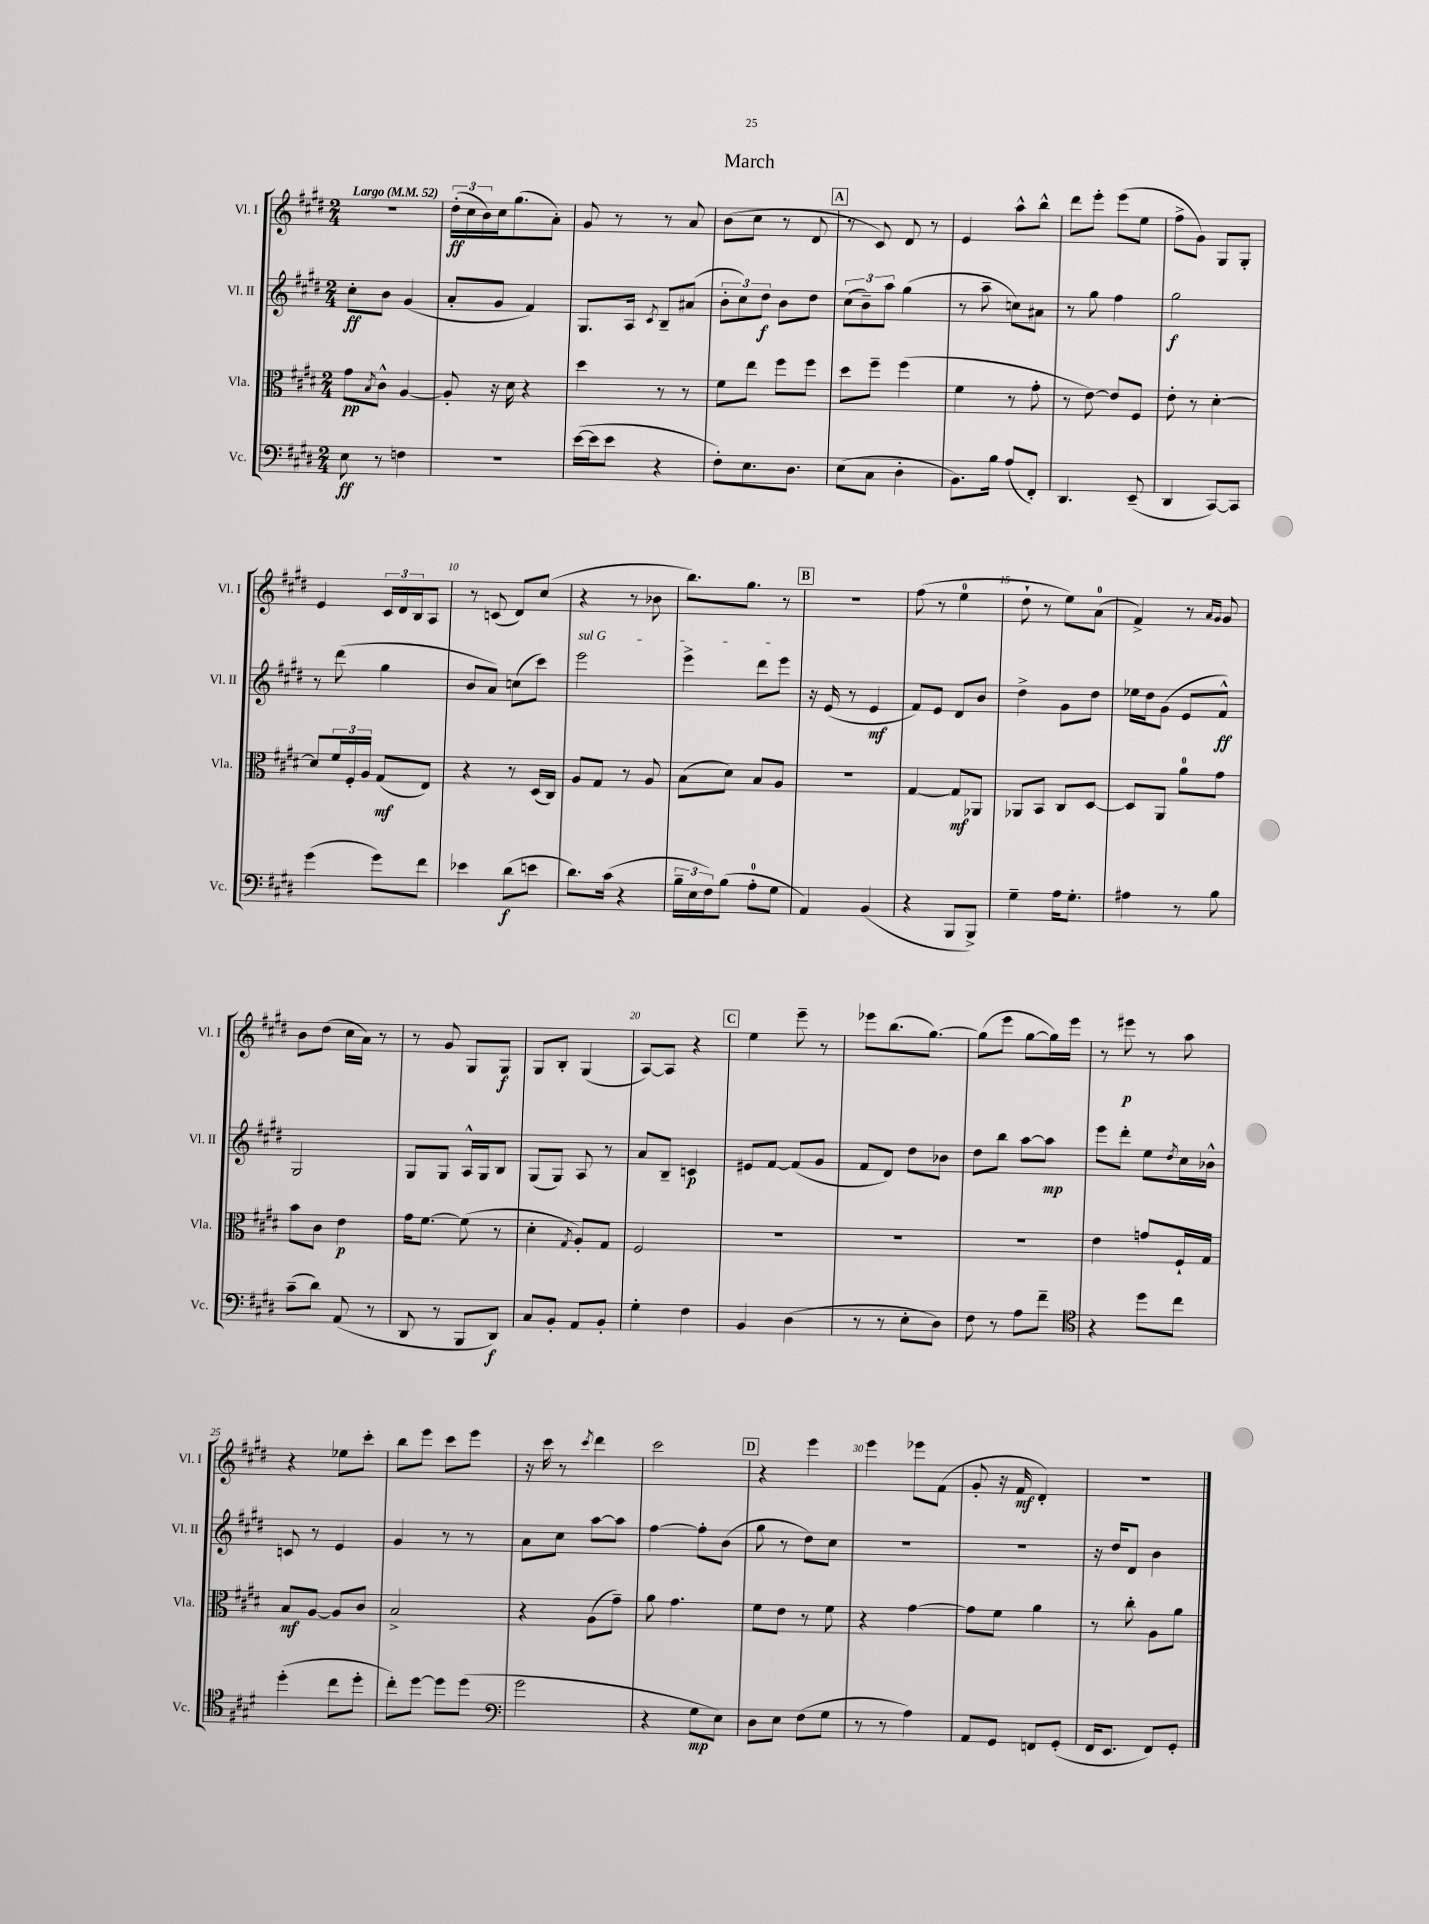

**kern	**dynam	**kern	**dynam	**kern	**dynam	**kern	**dynam
*part4	*part4	*part3	*part3	*part2	*part2	*part1	*part1
*staff4	*staff4	*staff3	*staff3	*staff2	*staff2	*staff1	*staff1
*I"Vc.	*	*I"Vla.	*	*I"Vl. II	*	*I"Vl. I	*
*I'Vc.	*	*I'Vla.	*	*I'Vl. II	*	*I'Vl. I	*
*clefF4	*	*clefC3	*	*clefG2	*	*clefG2	*
*k[f#c#g#d#]	*	*k[f#c#g#d#]	*	*k[f#c#g#d#]	*	*k[f#c#g#d#]	*
*M2/4	*	*M2/4	*	*M2/4	*	*M2/4	*
*MM52	*	*MM52	*	*MM52	*	*MM52	*
=1	=1	=1	=1	=1	=1	=1	=1
!	!	!	!	!	!	!LO:TX:a:B:t=Largo	!
8E\	ff	8g#\L	pp	8cc#'\L	ff	2r	.
.	.	8qB/	.	.	.	.	.
8r	.	8c#^^\J	.	8b\J	.	.	.
4Fn\	.	[4A/	.	(4g#/	.	.	.
=2	=2	=2	=2	=2	=2	=2	=2
2r	.	8A'/]	.	8a'/L	.	(24dd#'\LL	ff
.	.	.	.	.	.	24cc#\	.
.	.	.	.	.	.	24b\)	.
.	.	16r	.	8g#/J	.	16cc#\J	.
.	.	16d#\	.	.	.	(8.gg#\	.
.	.	4r	.	4f#/)	.	.	.
.	.	.	.	.	.	8a'\J)	.
=3	=3	=3	=3	=3	=3	=3	=3
([16e\LL	.	4dd#\	.	8.G#/L	.	8g#/	.
16e\J]	.	.	.	.	.	.	.
8e\J	.	.	.	.	.	8r	.
.	.	.	.	16A/Jk	.	.	.
.	.	.	.	8qc#/	.	.	.
4r	.	8r	.	8B~/L	.	8r	.
.	.	8r	.	(8a#X/J	.	8a/	.
=4	=4	=4	=4	=4	=4	=4	=4
8F#'\L)	.	8f#\L	.	12b'\L	.	(8b\L	.
.	.	.	.	12cc#\)	.	.	.
8.E\	.	8ee\J	.	.	.	8cc#\J	.
.	.	.	.	12dd#\J	f	.	.
.	.	8ff#\L	.	8b\L	.	8r	.
8.D#\J	.	.	.	.	.	.	.
.	.	8ff#\J	.	8dd#\J	.	8d#/	.
!!LO:REH:place=s1:t=A
=5	=5	=5	=5	=5	=5	=5	=5
(8E\L	.	8dd#\L	.	(12cc#\L	.	8r	.
.	.	.	.	12b~\)	.	.	.
8C#\J	.	8ff#~\J	.	.	.	8c#/)	.
.	.	.	.	12aa\J	.	.	.
4D#'\	.	(4ff#\	.	(4gg#\	.	8d#/	.
.	.	.	.	.	.	8r	.
=6	=6	=6	=6	=6	=6	=6	=6
8.BB\L)	.	4f#\	.	8r	.	4e/	.
.	.	.	.	8aa~\	.	.	.
16B\Jk	.	.	.	.	.	.	.
(8A/L	.	8r	.	8ccn\L)	.	8aa^^\L	.
8FF#'/J)	.	8g#'\	.	8a#X\J	.	8bb^^\J	.
=7	=7	=7	=7	=7	=7	=7	=7
4.DD#/	.	8r	.	8r	.	8ddd#\L	.
.	.	[8e\)	.	8gg#\	.	8eee'\J	.
.	.	8e/L]	.	4ff#\	.	(8eee\L	.
(8EE~/	.	8F#/J	.	.	.	8ee\J	.
=8	=8	=8	=8	=8	=8	=8	=8
4DD#/	.	8e'\	.	2gg#\	f	8ff#^\L	.
.	.	8r	.	.	.	8g#\J)	.
[8CC#/L)	.	[4d#'\	.	.	.	8G#/L	.
8CC#/J]	.	.	.	.	.	8G#'/J	.
!!LO:LB:g=z
=9	=9	=9	=9	=9	=9	=9	=9
(4g#\	.	8d#/L]	.	8r	.	4e/	.
.	.	24f#/L	.	(8ddd#\	.	.	.
.	.	24F#'/	.	.	.	.	.
.	.	24A/JJ	.	.	.	.	.
8g#\L)	.	(8G#/L	mf	4gg#\	.	24c#/LL	.
.	.	.	.	.	.	24d#/	.
.	.	.	.	.	.	24B/J	.
8f#\J	.	8E/J)	.	.	.	8A/J	.
=10	=10	=10	=10	=10	=10	=10	=10
4e-X\	.	4r	.	8b/L	.	8r	.
.	.	.	.	8a/J)	.	(8cn/	.
(8d#\L	f	8r	.	(8ccn\L	.	8d#/L)	.
8en\J	.	(16D#/LL	.	8ccc#\J)	.	(8cc#/J	.
.	.	16C#/JJ)	.	.	.	.	.
=11	=11	=11	=11	=11	=11	=11	=11
!	!	!	!	!LO:TX:a:i:t=sul G	!	!	!
8.d#\L)	.	8A/L	.	2eee\	.	4r	.
.	.	8G#/J	.	.	.	.	.
(16c#\Jk	.	.	.	.	.	.	.
4r	.	8r	.	.	.	8r	.
.	.	8A/	.	.	.	8b-X\	.
=12	=12	=12	=12	=12	=12	=12	=12
24B~\LL	.	(8B\L	.	4eee^\	.	8.bb\L)	.
24E\	.	.	.	.	.	.	.
24F#\J)	.	.	.	.	.	.	.
(8B\J	.	8d#\J)	.	.	.	.	.
.	.	.	.	.	.	8.gg#\J	.
8A'\L	.	8B/L	.	8ddd#\L	.	.	.
8G#\J	.	8A/J	.	8eee\J	.	8r	.
!!LO:REH:place=s1:t=B
=13	=13	=13	=13	=13	=13	=13	=13
4AA/)	.	2r	.	16r	.	2r	.
.	.	.	.	(16e/	.	.	.
.	.	.	.	8r	.	.	.
(4BB/	.	.	.	4e/	mf	.	.
=14	=14	=14	=14	=14	=14	=14	=14
4r	.	[4G#/	.	8f#/L)	.	(8ff#\	.
.	.	.	.	8e/J	.	8r	.
8BBB/L	.	8G#/L]	mf	8d#/L	.	4ee\	.
8BBB^/J)	.	8AA-X/J	.	8b/J	.	.	.
=15	=15	=15	=15	=15	=15	=15	=15
4G#~\	.	8AA-X/L	.	4dd#^\	.	8dd#`\	.
.	.	8BB/J	.	.	.	8r	.
16A\KL	.	8C#/L	.	8g#\L	.	8ee\L)	.
8.G#'\J	.	.	.	.	.	.	.
.	.	[8D#/J	.	8dd#\J	.	(8a\J	.
=16	=16	=16	=16	=16	=16	=16	=16
4A#X\	.	8D#/L]	.	16ee-X\LL	.	4f#^/)	.
.	.	.	.	16dd#\J	.	.	.
.	.	8AA/J	.	(8g#\J	.	.	.
8r	.	8a\L	.	8e/L	.	8r	.
.	.	.	.	.	.	16qqa/LL	.
.	.	.	.	.	.	16qqg#/JJ	.
8B\	.	8g#\J	.	8f#^^/J)	ff	8g#/	.
!!LO:LB:g=z
=17	=17	=17	=17	=17	=17	=17	=17
(8c#~\L	.	8b\L	.	2G#/	.	8b\L	.
8d#\J)	.	8c#\J	.	.	.	(8dd#\J	.
(8AA/	.	4e\	p	.	.	16cc#\LL	.
.	.	.	.	.	.	16a\JJ)	.
8r	.	.	.	.	.	8r	.
=18	=18	=18	=18	=18	=18	=18	=18
8DD#/	.	16g#\KL	.	8G#/L	.	8r	.
.	.	[8.f#\J	.	.	.	.	.
8r	.	.	.	8G#/J	.	8g#/	.
8BBB/L	.	(8f#\]	.	16A^^/LL	.	8G#/L	.
.	.	.	.	16G#/J	.	.	.
8DD#/J)	f	8r	.	8B/J	.	8G#/J	f
=19	=19	=19	=19	=19	=19	=19	=19
8C#/L	.	4d#'\	.	(8G#/L	.	8G#/L	.
8BB'/J	.	.	.	8G#/J)	.	8B'/J	.
.	.	8qG#/	.	.	.	.	.
8AA/L	.	8A'/L)	.	8A/	.	(4G#/	.
8BB'/J	.	8G#/J	.	8r	.	.	.
=20	=20	=20	=20	=20	=20	=20	=20
4G#'\	.	2F#/	.	8a/L	.	[8A/L)	.
.	.	.	.	8B~/J	.	8A/J]	.
4F#\	.	.	.	4cn/	p	4r	.
!!LO:REH:place=s1:t=C
=21	=21	=21	=21	=21	=21	=21	=21
4BB/	.	2r	.	8e#X/L	.	4ee\	.
.	.	.	.	[8f#/J	.	.	.
(4D#\	.	.	.	(8f#/L]	.	8eee~\	.
.	.	.	.	8g#/J	.	8r	.
=22	=22	=22	=22	=22	=22	=22	=22
8r	.	2r	.	8f#/L	.	8eee-X\L	.
8r	.	.	.	8d#/J)	.	(8.bb\	.
8E'\L	.	.	.	8dd#\L	.	.	.
.	.	.	.	.	.	[8.gg#\J)	.
8D#\J)	.	.	.	8b-X\J	.	.	.
=23	=23	=23	=23	=23	=23	=23	=23
8F#\	.	2r	.	8dd#\L	.	(8gg#\L]	.
8r	.	.	.	8bb\J	.	8eee\J	.
8A\L	.	.	.	[8aa\L	.	[8gg#\L	.
8f#~\J	.	.	.	8aa\J]	mp	16gg#\L])	.
.	.	.	.	.	.	16eee\JJ	.
=24	=24	=24	=24	=24	=24	=24	=24
*clefC4	*	*	*	*	*	*	*
4r	.	4e\	.	8eee\L	.	8r	.
.	.	.	.	8ddd#'\J	.	8eee#X\	p
8dd#\L	.	8gn/L	.	8ee\L	.	8r	.
.	.	.	.	8qdd#/	.	.	.
8cc#\J	.	16F#`/L	.	16cc#\L	.	8aa\	.
.	.	16G#/JJ	.	16b-X^^\JJ	.	.	.
!!LO:LB:g=z
=25	=25	=25	=25	=25	=25	=25	=25
(4dd#'\	.	8B/L	mf	8cn/	.	4r	.
.	.	[8A/J	.	8r	.	.	.
8cc#\L	.	8A/L]	.	4e/	.	8ee-X\L	.
8dd#'\J	.	8c#/J	.	.	.	8ccc#'\J	.
=26	=26	=26	=26	=26	=26	=26	=26
8cc#'\L)	.	2B^/	.	4g#/	.	8bb\L	.
[8dd#\J	.	.	.	.	.	8eee\J	.
8dd#\L]	.	.	.	8r	.	8ccc#\L	.
(8dd#\J	.	.	.	8r	.	8eee\J	.
=27	=27	=27	=27	=27	=27	=27	=27
*clefF4	*	*	*	*	*	*	*
2g#\	.	4r	.	8a\L	.	16r	.
.	.	.	.	.	.	16ccc#\	.
.	.	.	.	8cc#\J	.	8r	.
.	.	.	.	.	.	8qccc#/	.
.	.	(8A\L	.	[8aa\L	.	4ddd#\	.
.	.	8g#~\J)	.	8aa\J]	.	.	.
=28	=28	=28	=28	=28	=28	=28	=28
4r	.	8a\	.	[4ff#\	.	2ccc#\	.
.	.	4.g#\	.	.	.	.	.
8G#\L	mp	.	.	8ff#'\L]	.	.	.
8E\J)	.	.	.	(8b\J	.	.	.
!!LO:REH:place=s1:t=D
=29	=29	=29	=29	=29	=29	=29	=29
8D#\L	.	8f#\L	.	8gg#\	.	4r	.
8E\J	.	8e\J	.	8r	.	.	.
(8F#\L	.	8r	.	8dd#\L)	.	4eee\	.
8G#\J	.	8f#\	.	8cc#\J	.	.	.
=30	=30	=30	=30	=30	=30	=30	=30
8r	.	4r	.	2r	.	4eee\	.
8r	.	.	.	.	.	.	.
4A\)	.	[4g#\	.	.	.	8eee-X\L	.
.	.	.	.	.	.	(8f#\J	.
=31	=31	=31	=31	=31	=31	=31	=31
8AA/L	.	8g#\L]	.	2r	.	8g#'/	.
8GG#/J	.	8f#\J	.	.	.	16r	.
.	.	.	.	.	.	16f#/	mf
8FFn/L	.	4a\	.	.	.	4d#'/)	.
(8GG#'/J	.	.	.	.	.	.	.
=32	=32	=32	=32	=32	=32	=32	=32
16FF#/KL	.	8r	.	16r	.	2r	.
8.EE/J	.	.	.	16dd#/KL	.	.	.
.	.	8cc#'\	.	8d#/J	.	.	.
8FF#/L)	.	8A\L	.	4b\	.	.	.
8GG#'/J	.	8a\J	.	.	.	.	.
==	==	==	==	==	==	==	==
*-	*-	*-	*-	*-	*-	*-	*-
